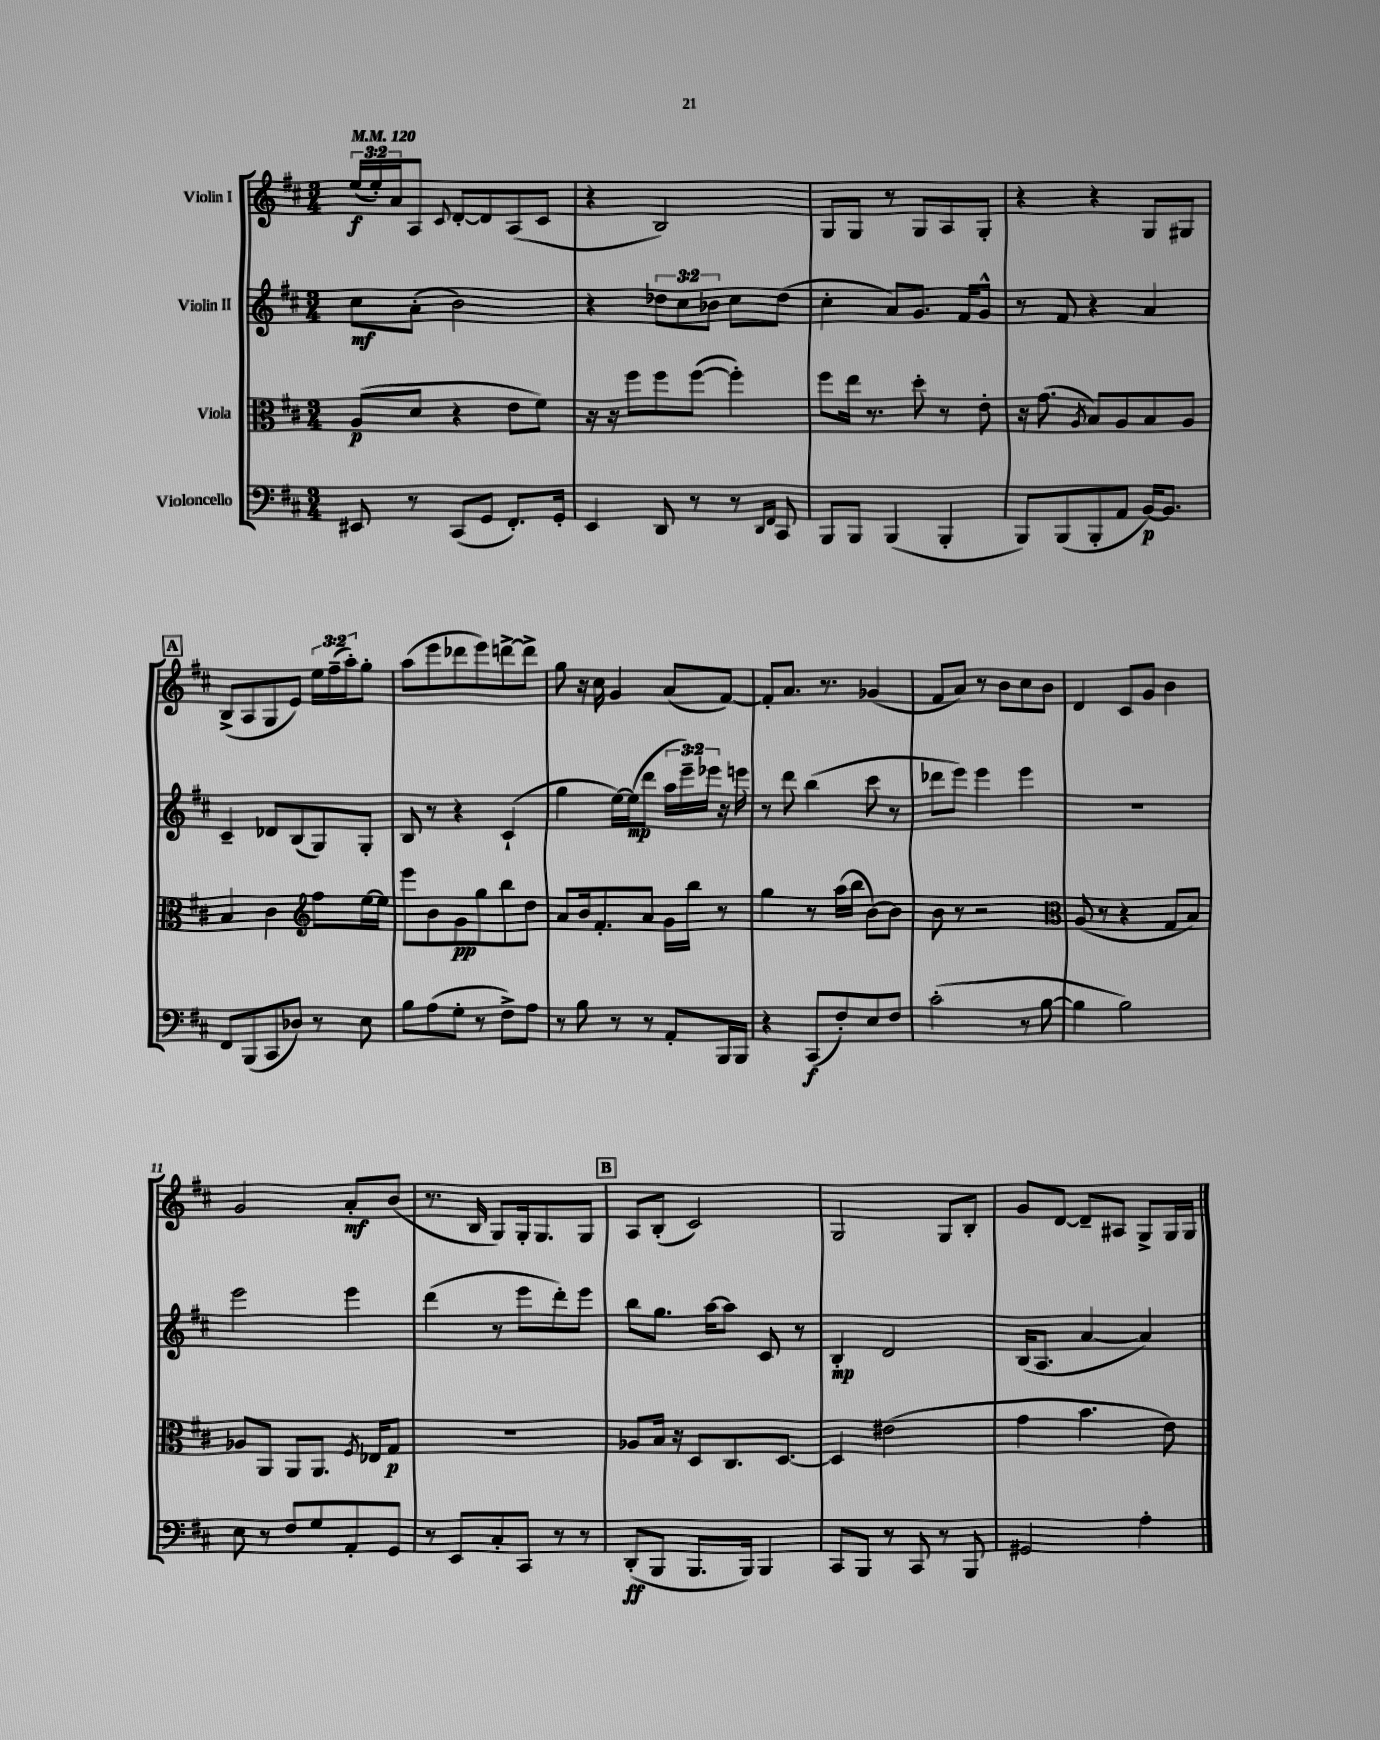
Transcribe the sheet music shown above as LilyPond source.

<<
\new StaffGroup <<
\new Staff = "s0" \with { instrumentName = "Violin I" } {
    \clef treble \key d \major \numericTimeSignature \time 3/4 \override Staff.TupletNumber.text = #tuplet-number::calc-fraction-text \tempo 4 = 120
    \tuplet 3/2 { e''16\f( e''16-.) a'16 } a8 \appoggiatura { cis'8 } d'8~-. d'8 a8( cis'8 |
    r4 b2) |
    g8 g8 r8 g8 a8 g8-. |
    r4 r4 g8 gis8 |
    \mark \markup { \box "A" } b8->( a8 g8 e'8) \tuplet 3/2 { e''16 fis''16--( a''16-.) } g''8-. |
    a''8( e'''8 des'''8 e'''8) d'''8~-> d'''8-> |
    g''8 r16 cis''16 g'4 a'8( fis'8~) |
    fis'8-. a'8. r8. ges'4( |
    fis'8 a'8) r8 b'8 cis''8 b'8 |
    d'4 cis'8 g'8 b'4 |
    g'2 a'8-.\mf b'8( |
    r8. b16 g8) g16-. g8. g8 |
    \mark \markup { \box "B" } a8 b8-.( cis'2) |
    g2 g8 b8-. |
    g'8 d'8~ d'8-- ais8 g8-> g16 g16 \bar "|." |
}
\new Staff = "s1" \with { instrumentName = "Violin II" } {
    \clef treble \key d \major \numericTimeSignature \time 3/4 \override Staff.TupletNumber.text = #tuplet-number::calc-fraction-text
    cis''8\mf a'8-.( b'2) |
    r4 \tuplet 3/2 { des''8 cis''8 bes'8 } cis''8 des''8( |
    cis''4-. a'8) g'8. fis'16 g'8-^ |
    r8 fis'8 r4 a'4 |
    \mark \markup { \box "A" } cis'4-- des'8 b8( g8) g8-. |
    b8 r8 r4 cis'4-!( |
    g''4 e''16~) e''16\mp( d'''8 \tuplet 3/2 { a''16 e'''16--) ees'''16 } r16 e'''16 |
    r8 d'''8 b''4( cis'''8 r8 |
    des'''8 e'''8) e'''4 e'''4 |
    R2. |
    e'''2 e'''4 |
    d'''4( r8 e'''8 d'''8-.) e'''8 |
    \mark \markup { \box "B" } b''8 g''8. a''16~ a''8 cis'8 r8 |
    b4-.\mp d'2 |
    b16( a8. a'4~ a'4) \bar "|." |
}
\new Staff = "s2" \with { instrumentName = "Viola" } {
    \clef alto \key d \major \numericTimeSignature \time 3/4
    a8\p( d'8 r4 e'8 fis'8) |
    r16 r16 fis''8 fis''8 fis''8~( fis''4-.) |
    fis''8 e''16 r8. d''8-. r8 e'8-. |
    r16 g'8.( \acciaccatura { a8 } b8) a8 b8 a8 |
    \mark \markup { \box "A" } b4 cis'4 \clef treble fis''8 e''16~ e''16 |
    e'''8 b'8 g'8\pp g''8 b''8 d''8 |
    a'8 b'16 fis'8.-. a'8 g'16 b''16 r8 |
    g''4 r8 a''16( b''16 b'8~) b'8 |
    b'8 r8 r2 |
    \clef alto a8( r8 r4 g8 b8) |
    aes8 a,8 a,8 a,8. \acciaccatura { fis8 } ees16 g8\p |
    R2. |
    \mark \markup { \box "B" } aes8 b16 r16 d8 cis8. d8.~ |
    d4 eis'2( |
    g'4 b'4. e'8) \bar "|." |
}
\new Staff = "s3" \with { instrumentName = "Violoncello" } {
    \clef bass \key d \major \numericTimeSignature \time 3/4
    eis,8 r8 cis,8( g,8 fis,8.-.) g,16-. |
    e,4 d,8 r8 r8 \grace { d,16 fis,16 } cis,8 |
    b,,8 b,,8 b,,4( b,,4-. |
    b,,8) b,,8( b,,8-. a,8 b,16~\p) b,8. |
    \mark \markup { \box "A" } fis,8 b,,8( cis,8 des8) r8 e8 |
    b8 a8( g8-. r8 fis8->) a8 |
    r8 b8 r8 r8 a,8-. b,,16 b,,16 |
    r4 cis,8\f( fis8-.) e8 fis8 |
    cis'2-.( r8 b8~ |
    b4 b2) |
    e8 r8 fis8 g8 a,8-. g,8 |
    r8 e,8 cis8-. cis,8 r8 r8 |
    \mark \markup { \box "B" } d,8-.\ff( b,,8 b,,8. b,,16) b,,4 |
    cis,8 b,,8 r8 cis,8 r8 b,,8 |
    gis,2 a4-. \bar "|." |
}
>>
>>
